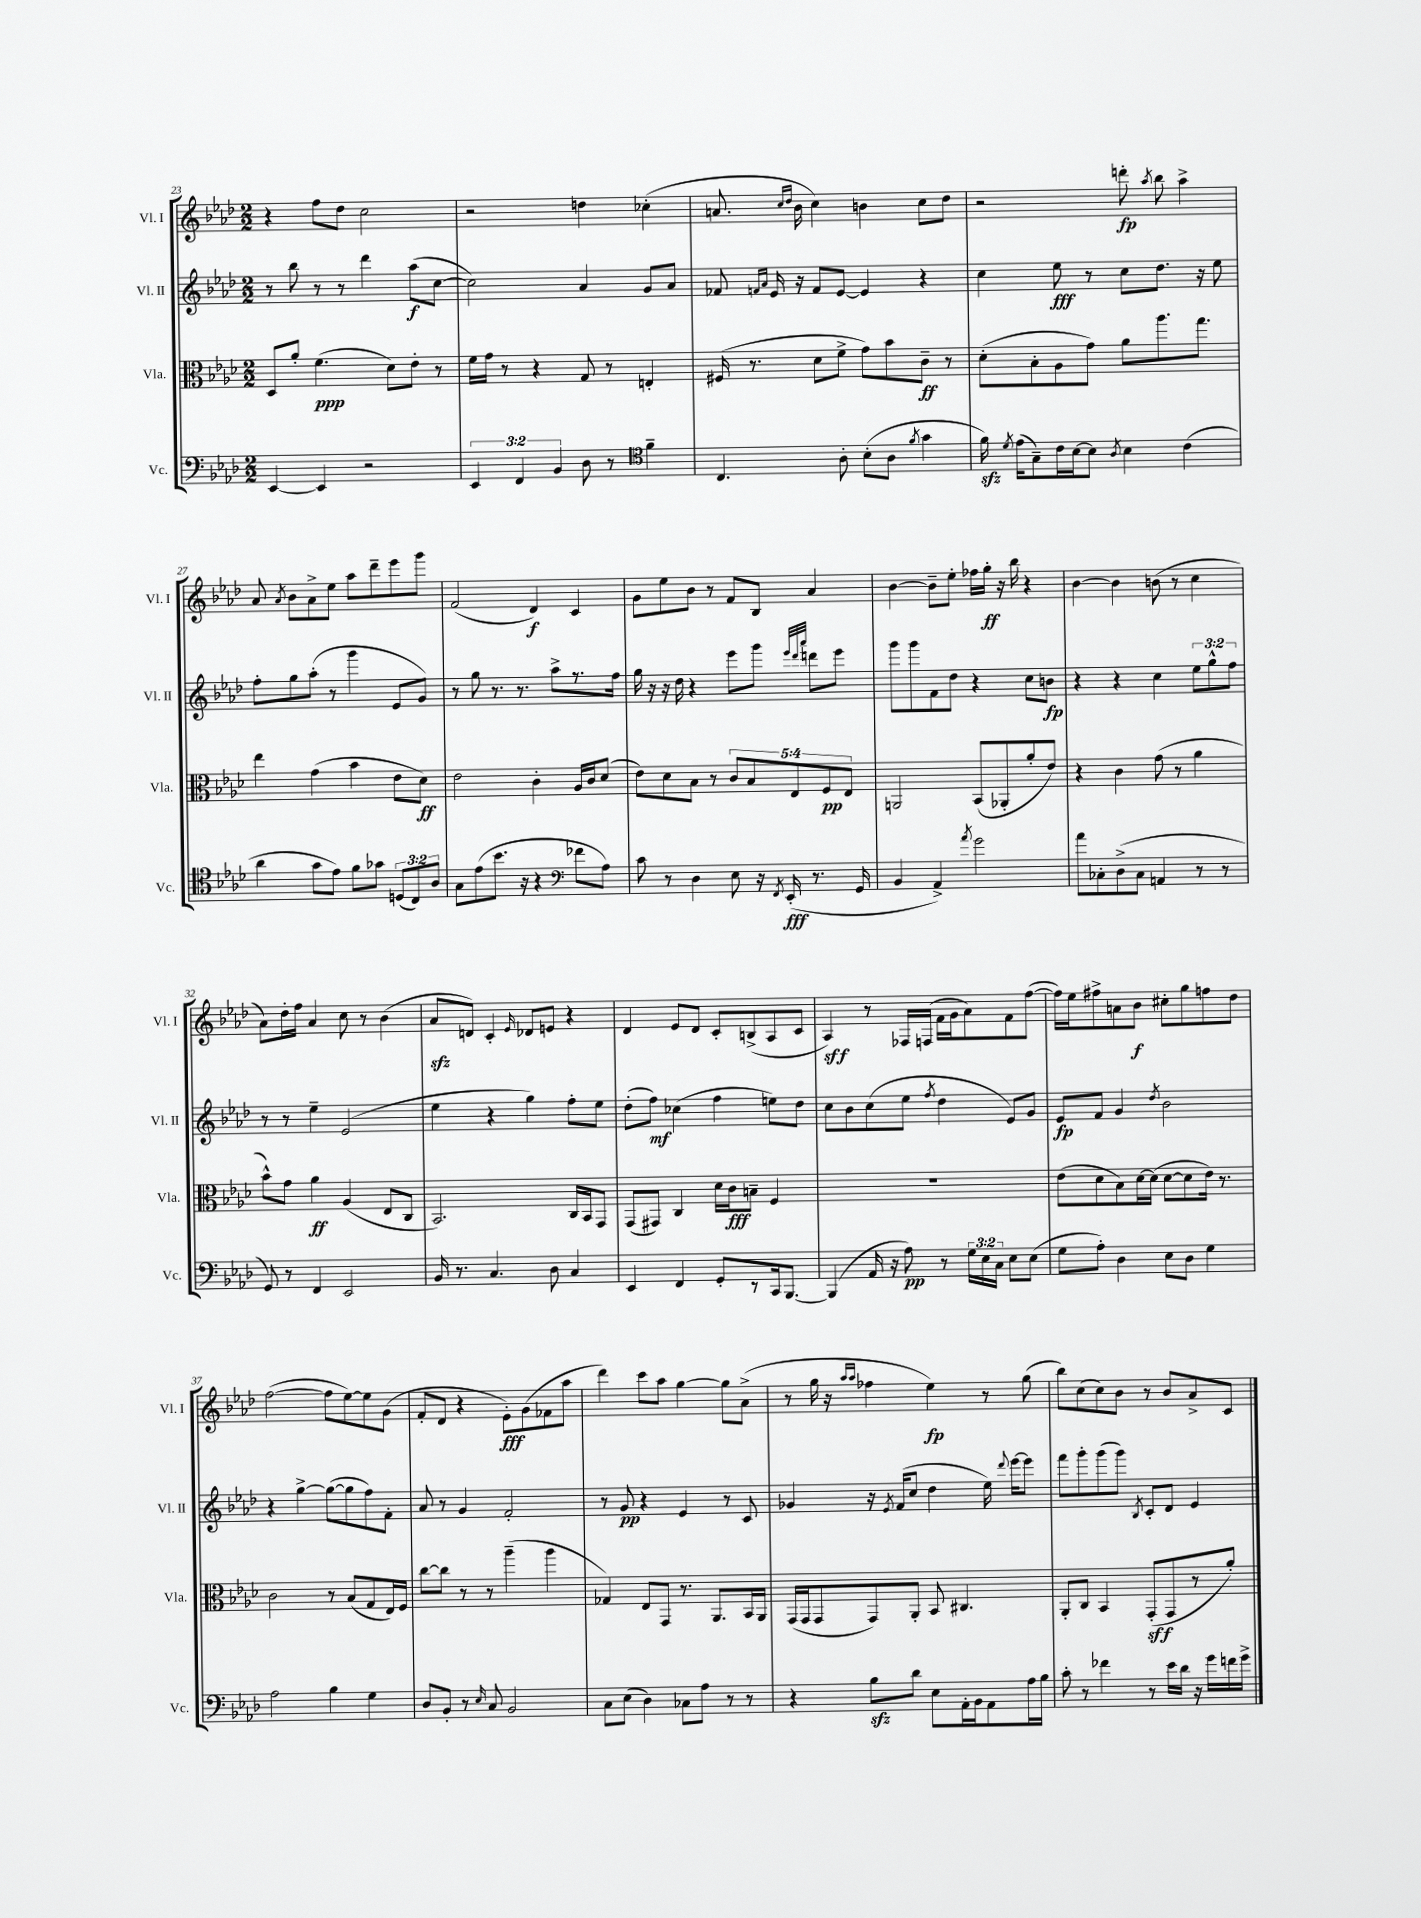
<<
\new StaffGroup <<
\new Staff = "s0" \with { instrumentName = "Vl. I" shortInstrumentName = "Vl. I" } {
    \clef treble \key aes \major \numericTimeSignature \time 2/2
    \autoBeamOff r4 f''8[ des''8] c''2 |
    r2 d''4 ces''4-.( |
    a'8. \grace { c''16[ des''16] } bes'16 c''4) b'4 c''8[ des''8] |
    r2 d'''8-.\fp \acciaccatura { aes''8 } bes''8 aes''4-> |
    aes'8 \acciaccatura { aes'8 } bes'8[ aes'8-> ees''8] aes''8[ des'''8-- ees'''8 g'''8] |
    f'2( des'4\f) c'4 |
    g'8[ ees''8 bes'8] r8 f'8[ bes8] aes'4 |
    bes'4~ bes'8[-- ees''8]-. fes''16[ g''16]-.\ff r16 bes''16 r4 |
    bes'4~ bes'4 b'8( r8 c''4 |
    aes'8[) des''16-. f''16] aes'4 c''8 r8 bes'4( |
    aes'8[\sfz d'8]) c'4-. \grace { ees'16 } des'8[ e'8] r4 |
    des'4 ees'8[ des'8] c'8[-. b8->( aes8 c'8] |
    aes4\sff) r8 fes16[ f16]( f'16[ g'16 aes'8) f'8 f''8]~( |
    f''16[) ees''16 fis''8-> a'8 bes'8]\f cis''8[-. g''8 f''8 des''8] |
    f''2~( f''8[ ees''8~) ees''8 g'8]( |
    f'8[-. des'8] r4 ees'8[-.\fff) g'8( fes'8 aes''8] |
    des'''4) c'''8[ aes''8] g''4~ g''8[ aes'8]->( |
    r8 g''16 r16 \grace { aes''16[ aes''16] } fes''4 ees''4\fp) r8 g''8( |
    bes''8[) c''8( c''8) bes'8] r8 bes'8[ aes'8-> c'8] \bar "|." |
}
\new Staff = "s1" \with { instrumentName = "Vl. II" shortInstrumentName = "Vl. II" } {
    \clef treble \key aes \major \numericTimeSignature \time 2/2 \override Staff.TupletNumber.text = #tuplet-number::calc-fraction-text
    \autoBeamOff r8 bes''8 r8 r8 des'''4 aes''8[\f( c''8]~ |
    c''2) aes'4 g'8[ aes'8] |
    fes'8 \grace { f'16[ aes'16] } ees'16 r16 f'8[ ees'8]~ ees'4 r4 |
    c''4 ees''8\fff r8 c''8[ des''8.] r16 ees''8 |
    f''8[-. g''8 aes''8]-.( r8 g'''4 ees'8[ g'8]) |
    r8 g''8 r8. r8. aes''8[-> r8. f''16] |
    g''16 r16 r16 des''16 r4 ees'''8[ g'''8] \grace { ees'''32[ des'''32 aes'''32] } d'''8[ ees'''8] |
    g'''8[ g'''8 f'8 des''8] r4 c''8[ b'8]\fp |
    r4 r4 c''4 \tuplet 3/2 { ees''8[ g''8-^ f''8] } |
    r8 r8 ees''4-- ees'2( |
    ees''4 r4 g''4) f''8[-. ees''8] |
    des''8[-.( f''8]\mf) ces''4( f''4 e''8[) des''8] |
    c''8[ bes'8 c''8( ees''8] \acciaccatura { f''8 } des''4 ees'8[) g'8] |
    ees'8[\fp f'8] g'4 \acciaccatura { des''8 } bes'2 |
    r4 g''4~-> g''8[~( g''8 f''8) f'8]-. |
    aes'8 r8 g'4 f'2-. |
    r8 g'8\pp r4 ees'4 r8 c'8 |
    ges'4 r16 \acciaccatura { ees'8 } f'16[( c''8] des''4 ees''16) \appoggiatura { des'''8 } ees'''16[~ ees'''8] |
    f'''8[ g'''8-. g'''8( g'''8]) \acciaccatura { bes8 } c'8[-. des'8] ees'4 \bar "|." |
}
\new Staff = "s2" \with { instrumentName = "Vla." shortInstrumentName = "Vla." } {
    \clef alto \key aes \major \numericTimeSignature \time 2/2 \override Staff.TupletNumber.text = #tuplet-number::calc-fraction-text
    \autoBeamOff des8[ aes'8]-. f'4.\ppp( des'8[) ees'8]-. r8 |
    f'16[ g'16] r8 r4 g8 r8 e4-. |
    fis16( r8. des'8[ f'8]-> g'8[) bes'8 c'8]--\ff r8 |
    des'8[-.( bes8-. aes8 g'8]) aes'8[ aes''8. g''8.] |
    ees''4 g'4( bes'4 ees'8[ des'8]\ff) |
    ees'2 c'4-. aes16[ c'16 des'8]( |
    ees'8[) des'8 bes8] r8 \tuplet 5/4 { c'8[ bes8 ees8 f8\pp ees8] } |
    a,2 bes,8[( aes,8-. aes'8-. ees'8]) |
    r4 c'4 g'8( r8 aes'4 |
    bes'8[-^) g'8] aes'4\ff aes4( ees8[ c8] |
    bes,2.) c16[ bes,16 g,8] |
    g,8[( gis,8]) c4 des'16[ c'16\fff b8]-- f4 |
    R1 |
    ees'8[( des'8 bes8) des'16~ des'16]( des'8[~ des'8 ees'16]) r8. |
    c'2 r8 bes8[( g8 ees16) f16] |
    c''8[~ c''8] r8 r8 aes''4--( aes''4 |
    ges4) ees8[ g,8] r8. aes,8.[ bes,16 aes,16] |
    g,16[( g,16 g,8 g,8) aes,8]-. bes,8 cis4. |
    aes,8[-. c8] bes,4 g,8[-.\sff( g,8 r8 aes'8]-.) \bar "|." |
}
\new Staff = "s3" \with { instrumentName = "Vc." shortInstrumentName = "Vc." } {
    \clef bass \key aes \major \numericTimeSignature \time 2/2 \override Staff.TupletNumber.text = #tuplet-number::calc-fraction-text
    \autoBeamOff ees,4~ ees,4 r2 |
    \tuplet 3/2 { ees,4 f,4 bes,4 } des8 r8 \clef tenor f'4-- |
    c4. aes8-. bes8[-.( aes8] \acciaccatura { f'8 } g'4 |
    f'16\sfz) \acciaccatura { des'8 } ees'16[( g8--) c'16 bes16~ bes8] \acciaccatura { aes8 } bes4 c'4( |
    aes'4 g'8[ ees'8]) f'8[ ges'8] \tuplet 3/2 { d8[( c8) aes8] } |
    g8[ ees'8( bes'8.] r16 r4 \clef bass fes'8[ aes8]) |
    c'8 r8 des4 ees8 r16 \acciaccatura { f,8 } ees,16-.\fff( r8. g,16 |
    bes,4 aes,4->) \acciaccatura { aes'8 } g'2 |
    aes'8[ ces8-. des8->( ces8] a,4 r8 r8 |
    g,8) r8 f,4 ees,2 |
    bes,16 r8. c4. des8 c4 |
    ees,4 f,4 g,8[-. r8 c,16 bes,,8.]~ |
    bes,,4( aes,16 r16 aes8\pp) r8 \tuplet 3/2 { g16[ ees16 c16] } ees8[ ees8]( |
    g8[ aes8]-.) des4 ees8[ des8] g4 |
    aes2 bes4 g4 |
    des8[ bes,8]-. r8 \grace { ees16 } c8 bes,2 |
    c8[ ees8]( des4) ces8[ aes8] r8 r8 |
    r4 bes8[\sfz des'8] ees8[ aes,16-. bes,16 aes,8 aes16 bes16] |
    c'8-. r8 fes'4 r8 ees'16[ des'16] r16 g'16[ f'16 g'16]-> \bar "|." |
}
>>
>>
\layout { \context { \Score currentBarNumber = #23 } }
